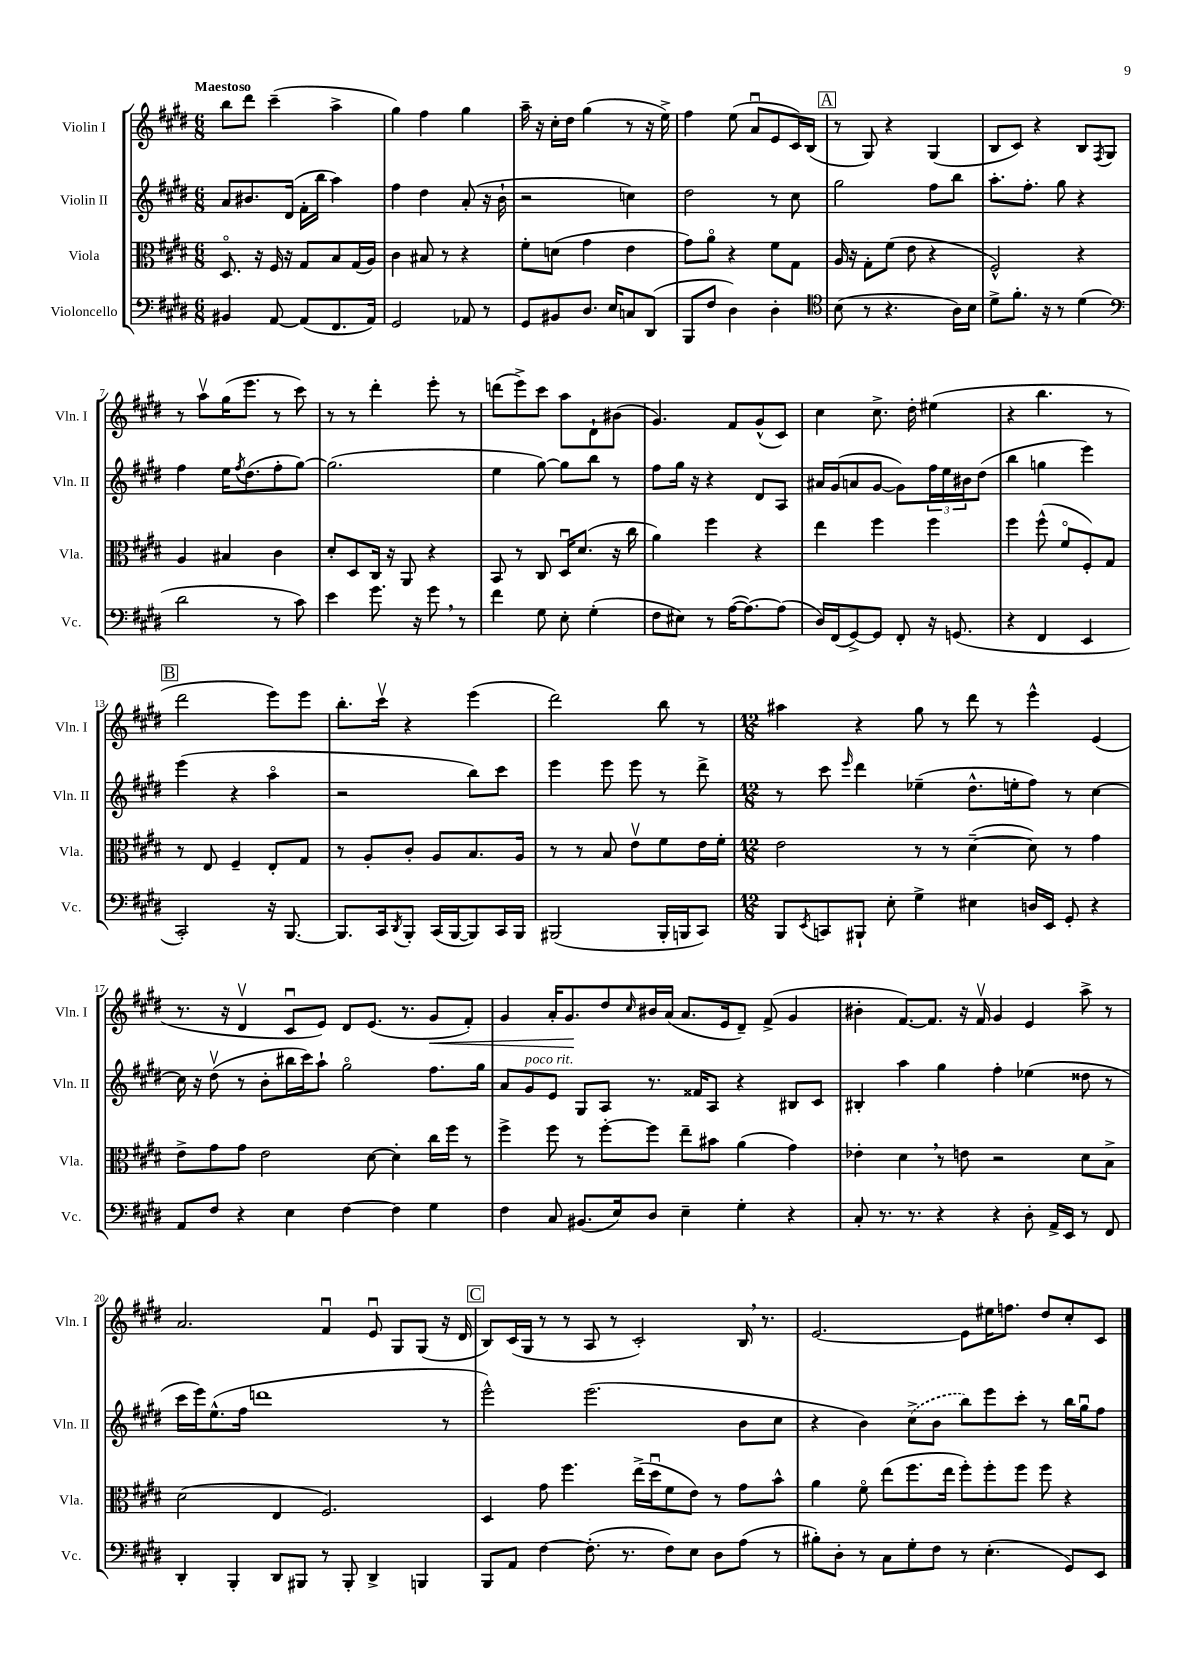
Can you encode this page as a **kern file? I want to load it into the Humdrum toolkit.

**kern	**kern	**kern	**kern
*staff4	*staff3	*staff2	*staff1
*clefF4	*clefC3	*clefG2	*clefG2
*k[f#c#g#d#]	*k[f#c#g#d#]	*k[f#c#g#d#]	*k[f#c#g#d#]
*M6/8	*M6/8	*M6/8	*M6/8
4BB#/	8.D#o/	8a/L	8bb\L
.	.	8.b#/	8ddd#\J
.	16r	.	.
[8AA/	16F#/	.	(4ccc#~\
.	16r	(16d#/Jk	.
(8AA/]L	8G#/L	16f#'\LL	.
.	.	16bb\JJ	.
8.FF#/	8B/	4aa\)	4aa^\
.	(16G#/L	.	.
16AA/Jk)	16A/JJ)	.	.
=	=	=	=
2GG#/	4c#\	4ff#\	4gg#\)
.	8B#/	4dd#\	4ff#\
.	8r	.	.
8AA-/	4r	(8a'/	4gg#\
8r	.	16r	.
.	.	16b`\	.
=	=	=	=
8GG#/L	8f#'\L	2r	16aa~\
.	.	.	16r
8BB#/	(8d\J	.	16cc#'\LL
.	.	.	16dd#\JJ
8.D#/J	4g#\	.	(4gg#\
16E/LK	.	.	.
8C/	4e\	4cc\)	8r
(8DD#/J	.	.	16r
.	.	.	16ee^\)
=	=	=	=
8BBB/L	8g#\L)	2dd#\	4ff#\
8F#/J	8ao\J	.	.
4D#\)	4r	.	(8ee\
.	.	.	8au/L
4D#'\	8f#\L	8r	8e/
.	8G#\J	8cc#\	16c#/L)
.	.	.	(16B/JJ
=	=	=	=
*clefC4	*	*	*
(8B\	16A/	2gg#\	8r
.	16r	.	.
8r	8G#'\L	.	8G#/)
4.r	(8f#\J	.	4r
.	8e\	.	.
.	4r	8ff#\L	(4G#/
16A\LL)	.	8bb\J	.
16B\JJ	.	.	.
=	=	=	=
8d#^\L	2F#^^/)	8.aa'\L	8B/L
8.f#'\J	.	.	8c#/J)
.	.	8.ff#'\J	.
.	.	.	4r
16r	.	.	.
8r	.	8gg#\	.
(4d#\	4r	4r	8B/L
.	.	.	8qF#/
.	.	.	8G#/J
=	=	=	=
*clefF4	*	*	*
2d#\	4A/	4ff#\	8r
.	.	.	8aav\L
.	4B#/	16ee\LK	(16gg#\K
.	.	8qff#/	.
.	.	(8.dd#\	8.eee\J
8r	4c#\	8ff#'\	8r
8c#\)	.	[8gg#\J)	8ccc#\)
=	=	=	=
4e\	8d#'/L	(2.gg#\]	8r
.	8D#/	.	8r
8.g#\	16C#/Jk	.	4ddd#'\
.	16r	.	.
.	8AA/	.	.
16r	.	.	.
8g#\	4r	.	8eee'\
8r	.	.	8r
=	=	=	=
4f#\	8BB/	4ee\	(8ddd\L
.	8r	.	8eee^\)
8G#\	8C#/	[8gg#\)	8ccc#\J
8E'\	16D#u/LK	8gg#\]L	8aa\L
.	(8.d#/J	.	.
(4G#'\	.	8bb\J	8d#`\
.	16r	8r	(8b#\J
.	16cc#\	.	.
=	=	=	=
8F#\L	4a\)	8ff#\L	4.g#/)
8E#\J)	.	16gg#\Jk	.
.	.	16r	.
8r	4ff#\	4r	.
([16A\LK	.	.	8f#/L
8.A\_)	.	.	.
.	4r	8d#/L	(8g#^^/
(8A\]J	.	8A/J	8c#/J)
=	=	=	=
16D#/LL)	4ee\	16a#/LL	4cc#\
(16FF#/J	.	(16g#/J	.
[8GG#^/)	.	8a/	.
8GG#/]J	4ff#\	[8g#/J	8.cc#^\
8FF#'/	.	8g#\]L)	.
.	.	.	16dd#'\
16r	4ff#\	24ff#\L	(4ee#\
.	.	24ee\	.
(8.GG/	.	.	.
.	.	24b#\J	.
.	.	(8dd#\J	.
=	=	=	=
4r	4ff#\	4bb\	4r
4FF#/	(8ff#^^\	4gg\	4.bb\
.	8f#o/L	.	.
4EE/	8F#'/)	4eee\)	.
.	8G#/J	.	8r
=	=	=	=
2CC#'/)	8r	(4eee\	2ddd#\
.	8E/	.	.
.	4F#~/	4r	.
16r	8E'/L	4aao\	8eee\L)
[8.BBB/	.	.	.
.	8G#/J	.	8eee\J
=	=	=	=
8.BBB/]L	8r	2r	8.bb'\L
.	8A'/L	.	.
16CC#/k	.	.	16ccc#v\Jk
8qDD#/	.	.	.
8BBB'/J	8c#'/J	.	4r
(16CC#/LL	8A/L	.	.
[16BBB/J	.	.	.
8BBB/])	8.B/	8bb\L)	(4eee\
16CC#/L	.	8ccc#\J	.
16BBB/JJ	16A/Jk	.	.
=	=	=	=
(2BBB#/	8r	4eee\	2ddd#\)
.	8r	.	.
.	8B/	8eee\	.
.	8ev\L	8eee\	.
16BBB#'/LL	8f#\	8r	8bb\
16BBB/J	.	.	.
8CC#/J)	16e\L	8ddd#^\	8r
.	16f#'\JJ	.	.
=	=	=	=
*M12/8	*M12/8	*M12/8	*M12/8
8BBB/L	2e\	8r	4aa#\
8qEE/	.	.	.
8CC/	.	8ccc#\	.
.	.	16qqeee/	.
8BBB#`/J	.	4ddd#\	4r
8E'\	.	.	.
4G#^\	8r	(4ee-~\	8gg#\
.	8r	.	8r
4E#\	([4d#~\	8.dd#^^\L	8ddd#\
.	.	.	8r
.	.	16ee'\k	.
16D/LL	8d#\])	8ff#\J)	4eee^^\
16EE/JJ	.	.	.
8GG#'/	8r	8r	.
4r	4g#\	[4cc#\	(4e/
=	=	=	=
8AA/L	8e^\L	16cc#\]	8.r
.	.	16r	.
8F#/J	8g#\	(8dd#v\	.
.	.	.	16r
4r	8g#\J	8r	4d#v/
.	2e\	8b'\L	.
4E\	.	16bb#\L	8c#u/L
.	.	16ccc#\J)	.
.	.	8aa`\J	8e/J)
[4F#\	.	2gg#o\	8d#/L
.	[8d#\	.	(8.e/J
4F#\]	4d#'\]	.	.
.	.	.	8.r
4G#\	16cc#\LL	8.ff#\L	8g#/L
.	16ff#\JJ	.	.
.	8r	.	8f#'/J)
.	.	16gg#\Jk	.
=	=	=	=
4F#\	4ff#^\	8a/L	4g#/
.	.	8g#/	.
8C#/	8ff#\	8e/J	16a'/LK
.	.	.	8.g#/
(8.BB#/L	8r	8G#/L	.
.	[8ff#'\L	8A/J	8dd#/
16E/k)	.	.	.
.	.	.	16qqcc#/
8D#/J	8ff#\]J	8.r	16b#/L
.	.	.	(16a/JJ
4E~\	8ee~\L	.	8.a/L
.	.	16f##/LK	.
.	8b#\J	8A/J	.
.	.	.	16e/k
4G#'\	(4a\	4r	8d#~/J)
.	.	.	(8f#^/
4r	4g#\)	8B#/L	4g#/
.	.	8c#/J	.
=	=	=	=
8C#'/	4e-'\	4B#'/	4b#'\
8.r	.	.	.
.	4d#\	4aa\	[8.f#/L)
8.r	.	.	.
.	.	.	8.f#/]J
4r	8r	4gg#\	.
.	8e\	.	16r
.	.	.	16f#v/
4r	2r	4ff#'\	4g#/
8D#'\	.	(4ee-\	4e/
16AA^/LL	.	.	.
16EE/JJ	.	.	.
8r	8d#\L	8dd##\	8aa^\
8FF#/	8B^\J	8r	8r
=	=	=	=
4DD#'/	(2d#\	16ccc#\LL	2.a/
.	.	16eee\J)	.
.	.	(8.ee^^\	.
4BBB'/	.	.	.
.	.	16ff#\Jk	.
.	.	1ddd	.
8DD#/L	4E/	.	.
8BBB#/J	.	.	.
8r	2.F#/)	.	4f#u/
8BBB#'/	.	.	.
4DD#^/	.	.	8eu/
.	.	.	8G#/L
4BBB/	.	.	(8G#/J
.	.	8r	16r
.	.	.	16d#/
=	=	=	=
8BBB/L	4D#/	2eee^^\)	8B/L)
8AA/J	.	.	(16c#/L
.	.	.	16G#/JJ
[4F#\	8g#\	.	8r
.	4.ff#\	.	8r
(8.F#'\]	.	(2.eee\	8A/
.	.	.	8r
8.r	.	.	.
.	(16ee^\LL	.	2c#'/)
.	16dd#u\J	.	.
8F#\L)	8f#\	.	.
8E\J	8e\J)	.	.
8D#\L	8r	.	.
(8A\J	8g#\L	8b\L	16B/
.	.	.	8.r
8r	8b^^\J	8cc#\J	.
=	=	=	=
8B#'\L)	4a\	4r	[2.e/
8D#'\J	.	.	.
8r	8f#o\	4b\)	.
8C#\L	(8ee\L	.	.
8G#'\	8.ff#\	(8cc#^\L	.
8F#\J	.	8b\J	.
.	16ee\Jk	.	.
8r	8ff#'\L)	8bb\L)	8e\]L
(4.E'\	8ff#'\	8eee\	16ee#\K
.	.	.	8.ff\J
.	8ff#\J	8ccc#'\J	.
.	8ff#\	8r	8dd#/L
8GG#/L)	4r	16bb\LL	8cc#'/
.	.	16gg#u\J	.
8EE/J	.	8ff#\J	8c#/J
==	==	==	==
*-	*-	*-	*-
